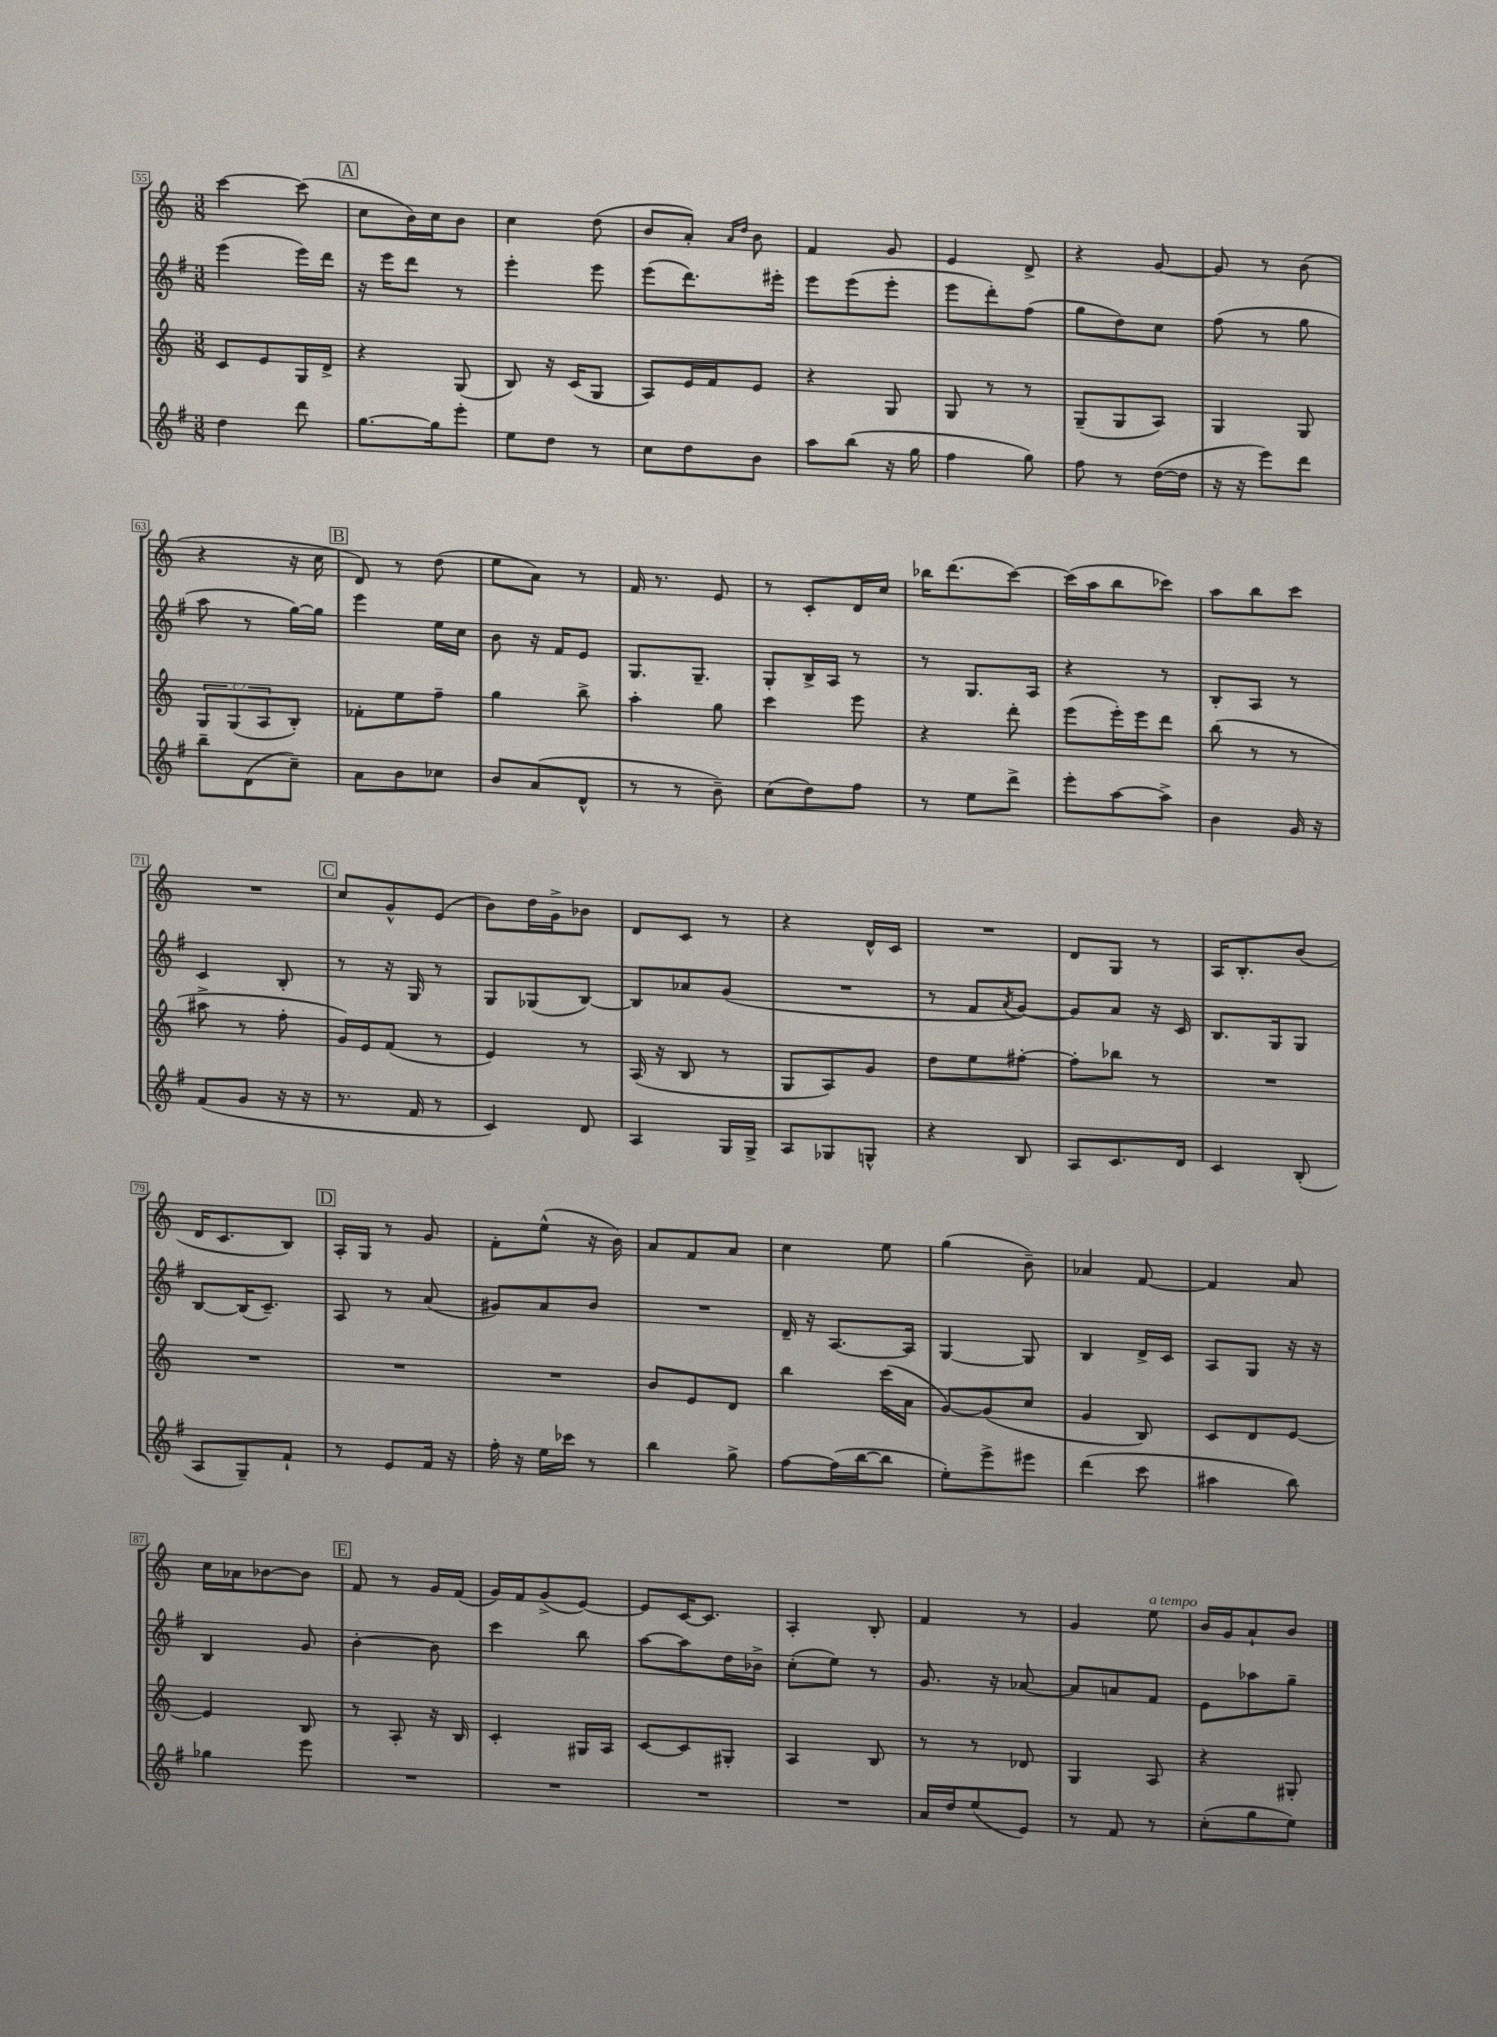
<<
\new StaffGroup <<
\new Staff = "s0" {
    \clef treble \key c \major \numericTimeSignature \time 3/8
    c'''4~ c'''8( |
    \mark \markup { \box "A" } c''8 b'16) c''16 b'8 |
    c''4 d''8( |
    b'8 a'8-.) \grace { a'16 d''16 } b'8 |
    f'4 g'8 |
    e'4 d'8-> |
    r4 g'8~ |
    g'8 r8 b'8( |
    r4 r16 c''16 |
    \mark \markup { \box "B" } d'8) r8 d''8( |
    e''8 a'8) r8 |
    f'16 r8. e'8 |
    r8 c'8-. d'16 c''16 |
    bes''16 d'''8.( c'''8~) |
    c'''16( a''16 b''8 ces'''8) |
    a''8 b''8 c'''8 |
    R4. |
    \mark \markup { \box "C" } c''8 g'8-^ e'8( |
    b'8) d''16 g'16-> bes'8 |
    d'8 c'8 r8 |
    r4 d'16-^ c'16 |
    R4. |
    d'8 g8 r8 |
    a16 b8.-. b'8( |
    d'16 c'8. b8) |
    \mark \markup { \box "D" } a16-. g16 r8 g'8 |
    f'8-. e''8-^( r16 b'16) |
    a'8 f'8 a'8 |
    c''4 e''8 |
    g''4( b'8--) |
    aes'4 f'8~ |
    f'4 a'8 |
    c''16 aes'16 bes'8~ bes'8 |
    \mark \markup { \box "E" } f'8 r8 g'16 f'16( |
    g'16) f'16 g'8->( e'8~) |
    e'8 c'16~ c'8. |
    a4-. b8-. |
    f'4 r8 |
    g'4 e''8^\markup { \italic "a tempo" } |
    b'16 g'16 a'8-! b'8 \bar "|." |
}
\new Staff = "s1" {
    \clef treble \key g \major \numericTimeSignature \time 3/8
    e'''4( e'''16) d'''16 |
    \mark \markup { \box "A" } r16 e'''16 d'''8 r8 |
    e'''4-. e'''8 |
    e'''8( d'''8.) eis'''16-. |
    e'''8 e'''8( e'''8-. |
    e'''8 d'''8-.) fis''8( |
    g''8 d''8) c''8 |
    fis''8( r8 g''8 |
    a''8 r8 g''16~) g''16 |
    \mark \markup { \box "B" } e'''4 e''16 c''16 |
    b'8 r16 fis'16 e'8 |
    g8. g8.-- |
    g8-. b16-> a16 r8 |
    r8 g8. a16 |
    r4 r8 |
    b8-. a8 r8 |
    c'4 b8-. |
    \mark \markup { \box "C" } r8 r16 g16 r8 |
    g8 ges8( b8~) |
    b8 aes'8 g'8( |
    R4. |
    r8 fis'8 \acciaccatura { a'8 } g'8~) |
    g'8 a'8 r16 c'16 |
    b8. g16 g8 |
    b8~ b16( c'8.--) |
    \mark \markup { \box "D" } a8 r8 a'8( |
    gis'8) a'8 b'8 |
    R4. |
    d'16-- r16 a8.~ a16 |
    g4~ g8 |
    b4 d'16-> c'16 |
    a8 g8 r16 r16 |
    b4 g'8 |
    \mark \markup { \box "E" } b'4~-. b'8 |
    c'''4 b''8 |
    a''8~ a''8 d''16 bes'16-> |
    c''8-.( e''8) r8 |
    g'8. r16 aes'8~ |
    aes'8 a'8 fis'8 |
    e'8 aes''8 g''8-- \bar "|." |
}
\new Staff = "s2" {
    \clef treble \key c \major \numericTimeSignature \time 3/8 \override Staff.TupletNumber.text = #tuplet-number::calc-fraction-text
    c'8 e'8 g16 d'16-> |
    \mark \markup { \box "A" } r4 g8( |
    b8) r16 c'16( g8 |
    a8) e'16 f'16 e'8 |
    r4 g8 |
    g8 r8 r8 |
    g8--( g8 a8) |
    g4 g8 |
    \tuplet 3/2 { g8 g8( a8 } b8-.) |
    \mark \markup { \box "B" } fes'8-. e''8 f''8-- |
    g''4 b''8-> |
    a''4-. g''8 |
    c'''4 e'''8 |
    r4 d'''8-. |
    e'''8( e'''16-.) e'''16 d'''8 |
    b''8( r8 r8 |
    ais''8-> r8 f''8-. |
    \mark \markup { \box "C" } g'16) e'16 f'8( r8 |
    e'4) r8 |
    a16( r16 b8 r8 |
    g8 a8) g'8 |
    d''8 e''8 fis''8~-. |
    fis''8-. bes''8 r8 |
    R4. |
    R4. |
    \mark \markup { \box "D" } R4. |
    R4. |
    b'8 e'8 d'8 |
    b''4 c'''16( a'16 |
    g'8~) g'8( c''8 |
    g'4 b8) |
    c'8 d'8 e'8~ |
    e'4 b8 |
    \mark \markup { \box "E" } r8 a8-. r16 b16 |
    c'4-. gis16 a16 |
    c'8~ c'8 gis8-. |
    a4 b8 |
    r8 r8 des'8 |
    g4 a8 |
    r4 gis8-. \bar "|." |
}
\new Staff = "s3" {
    \clef treble \key g \major \numericTimeSignature \time 3/8
    d''4 d'''8 |
    \mark \markup { \box "A" } g''8.~ g''16 e'''8-. |
    e''8 d''8 r8 |
    c''8 d''8 b'8 |
    a''8 b''8( r16 g''16 |
    fis''4 g''8) |
    fis''8 r8 d''16~( d''16 |
    r16 r16 e'''8) d'''8 |
    b''8-- d'8( c''8--) |
    \mark \markup { \box "B" } a'8 b'8 ces''8 |
    b'8 a'8( d'8-^ |
    r8 r8 b'8--) |
    c''8( d''8) fis''8 |
    r8 e''8 d'''8-> |
    e'''8-. a''8~ a''8-> |
    b'4 g'16 r16 |
    fis'8( g'8 r16 r16 |
    \mark \markup { \box "C" } r8. fis'16 r8 |
    c'4) d'8 |
    a4 g16 g16-> |
    a8 ges8 g8-^ |
    r4 b8 |
    a8 c'8. d'16 |
    c'4 b8-.( |
    a8 g8--) fis'8-! |
    \mark \markup { \box "D" } r8 e'8 fis'16 r16 |
    fis''16-. r16 e''16 ces'''16 r8 |
    b''4 g''8-> |
    fis''8~ fis''16( b''16~ b''8 |
    e''8-.) e'''8-> eis'''8 |
    d'''4( c'''8 |
    ais''4 b''8) |
    ges''4 e'''8 |
    \mark \markup { \box "E" } R4. |
    R4. |
    R4. |
    R4. |
    a'16 d''16 e''8( e'8) |
    r8 fis'8 r8 |
    c''8-.( g''8 e''8) \bar "|." |
}
>>
>>
\layout { \context { \Score currentBarNumber = #55 \override BarNumber.stencil = #(make-stencil-boxer 0.1 0.3 ly:text-interface::print) } }
